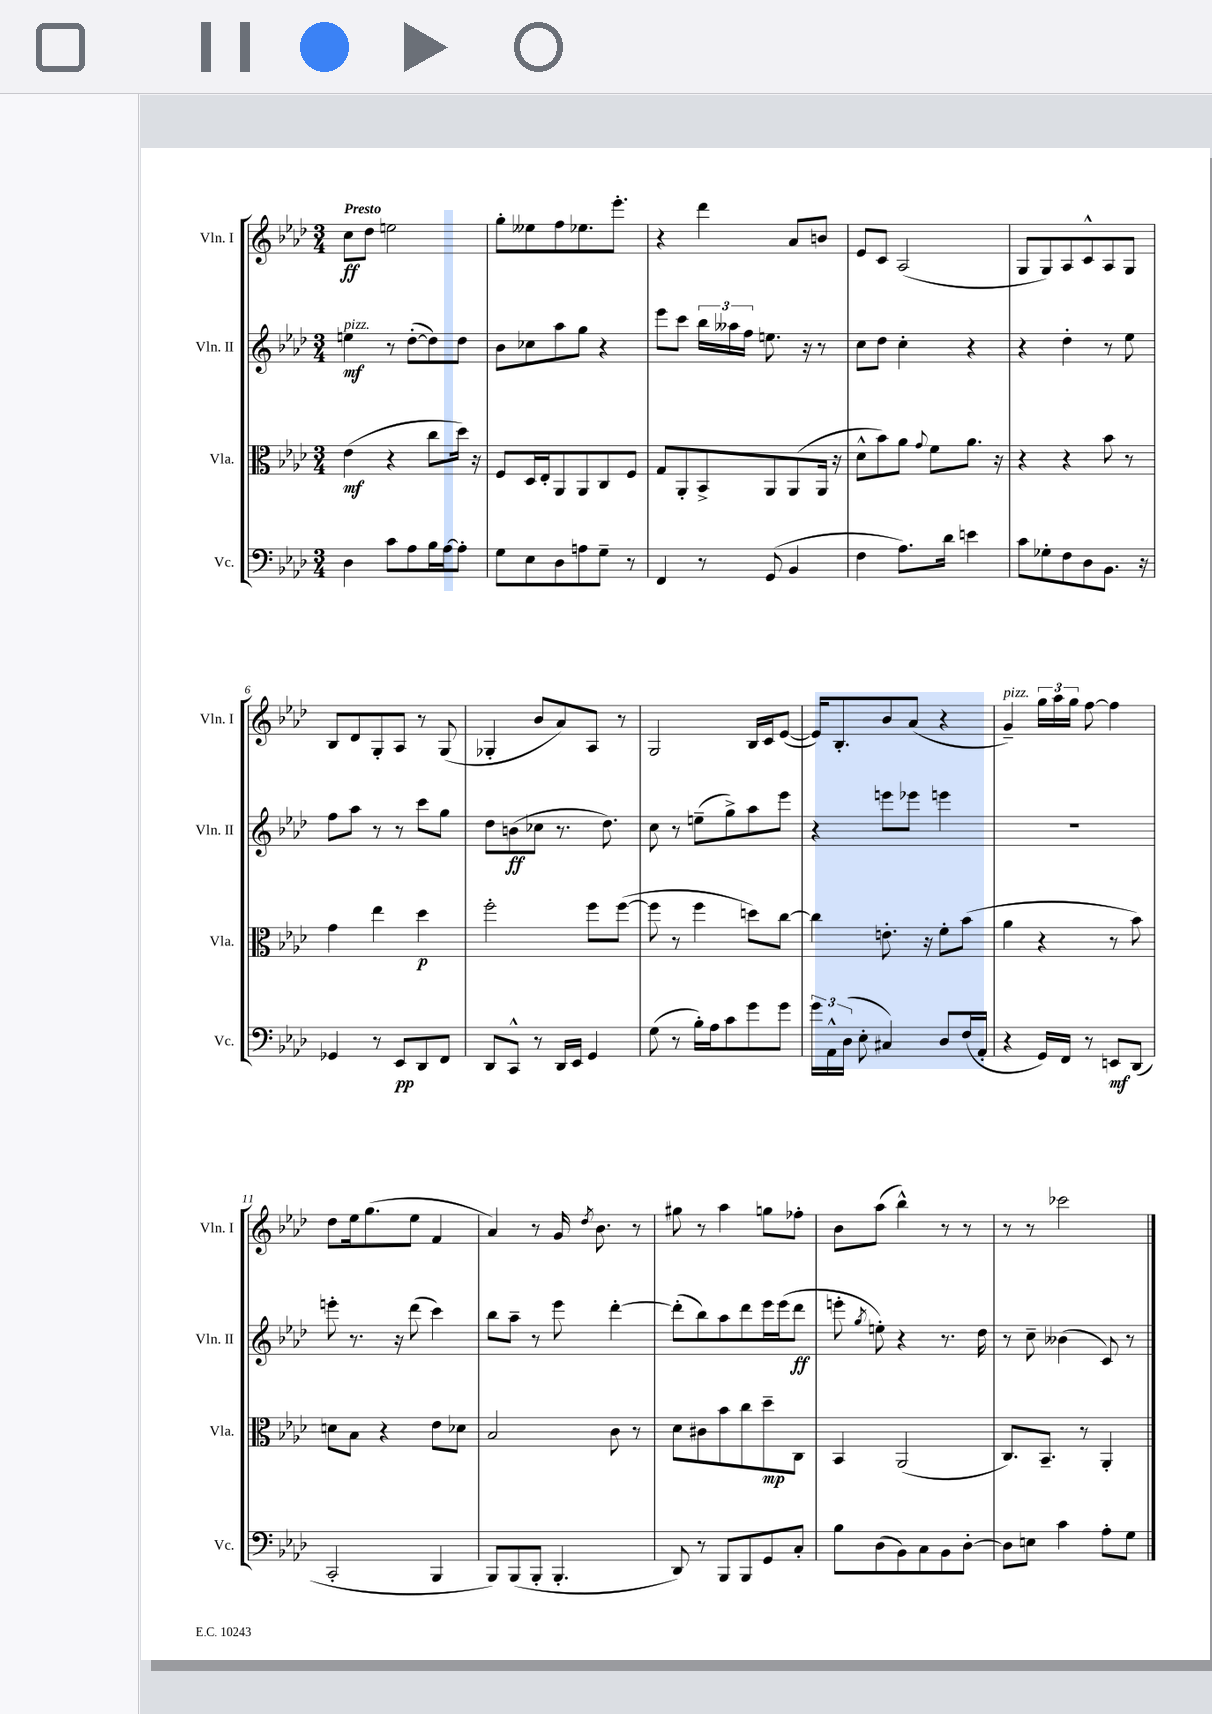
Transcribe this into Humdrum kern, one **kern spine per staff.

**kern	**kern	**kern	**kern
*staff4	*staff3	*staff2	*staff1
*clefF4	*clefC3	*clefG2	*clefG2
*k[b-e-a-d-]	*k[b-e-a-d-]	*k[b-e-a-d-]	*k[b-e-a-d-]
*M3/4	*M3/4	*M3/4	*M3/4
4D-\	(4e-\	4ee\	8cc\L
.	.	.	8dd-\J
8c\L	4r	8r	2ee\
8A-\	.	([8dd-'\L	.
16B-\L	8cc\L	8dd-\])	.
[16A-\J	.	.	.
8A-'\]J	16dd-\Jk)	8dd-\J	.
.	16r	.	.
=	=	=	=
8G\L	8F/L	8b-\L	8gg'\L
8E-\	16D-/L	8cc-\	8ee--\
.	16E-'/J	.	.
8D-\	8AA-/	8aa-\	8ff\
8A\	8AA-/	8gg\J	8.ee-\
8G~\J	8C/	4r	.
.	.	.	8.eee-'\J
8r	8F/J	.	.
=	=	=	=
4FF/	8G/L	8eee-\L	4r
.	8AA-'/	8ccc\J	.
8r	8BB-^/	24bb-\LL	4ddd-\
.	.	24aa--\	.
.	.	24ff\JJ	.
(8GG/	8AA-/	8.ee\	.
4BB-/	(8AA-/	.	8a-/L
.	.	16r	.
.	16AA-/Jk	8r	8b/J
.	16r	.	.
=	=	=	=
4F\	8d-^^\L	8cc\L	8e-/L
.	8b-\)	8dd-\J	8c/J
8.A-\L)	8a-\J	4cc'\	(2A-/
.	8qqg/	.	.
.	8f\L	.	.
16d-\Jk	.	.	.
4e\	8.a-\J	4r	.
.	16r	.	.
=	=	=	=
8c\L	4r	4r	8G/L
8G-'\	.	.	8G/)
8F\	4r	4dd-'\	8A-/
8D-\	.	.	8c^^/
8.BB-\J	8b-\	8r	8A-/
.	8r	8ee-\	8G/J
16r	.	.	.
=	=	=	=
4GG-/	4g\	8ff\L	8B-/L
.	.	8aa-\J	8d-/
8r	4ee-\	8r	8G'/
8EE-/L	.	8r	8A-/J
8DD-/	4dd-\	8ccc\L	8r
8FF/J	.	8gg\J	(8G/
=	=	=	=
8DD-/L	2ff'\	8dd-\L	4G-'/
8CC^^/J	.	(8b\	.
8r	.	8cc-\J	8b-/L
16DD-/LL	.	8.r	8a-/)
16EE-/JJ	.	.	.
4GG/	8ff\L	.	8A-/J
.	.	8.dd-\)	.
.	([8ff\J	.	8r
=	=	=	=
(8G\	8ff\]	8cc\	2G/
8r	8r	8r	.
16B-'\LL)	4ff\	(8ee~\L	.
16A-\J	.	.	.
8c\	.	8gg^\)	.
8g\	8dd\L)	8aa-\	16B-/LL
.	.	.	16c/J
8g\J	[8cc\J	8eee-\J	([8e-/J
=	=	=	=
24g\LL	4cc\]	4r	16e-/]LK)
24AA-^^\	.	.	.
.	.	.	8.B-'/
(24D-\JJ	.	.	.
8E-'\	.	.	.
4C#/)	8.e'\	8eee\L	8b-/
.	.	8eee-\J	(8a-/J
.	16r	.	.
8D-/L	8f'\L	4eee\	4r
(16F/L	(8b-\J	.	.
16AA-'/JJ	.	.	.
=	=	=	=
4r	4a-\	2.r	4g~/)
16GG/LL)	4r	.	24gg\LL
.	.	.	24aa-\
16FF/JJ	.	.	.
.	.	.	24gg\JJ
8r	.	.	[8ff\
8EE/L	8r	.	4ff\]
(8DD-/J	8b-\)	.	.
=	=	=	=
2CC'/	8d\L	8eee'\	8dd-\L
.	8B-\J	8.r	16ee-\k
.	.	.	(8.gg\
.	4r	.	.
.	.	16r	.
.	.	(8ddd-\	8ee-\J
4BBB-/	8e-\L	4ccc\)	4f/
.	8d-\J	.	.
=	=	=	=
8BBB-/L)	2B-/	8bb-\L	4a-/)
(8BBB-/	.	8aa-~\J	.
8BBB-'/J	.	8r	8r
4.BBB-'/	.	8eee-\	16g/
.	.	.	8qdd-/
.	.	.	8.b-\
.	8c\	[4ddd-'\	.
.	8r	.	8r
=	=	=	=
8DD-/)	8d-\L	(8ddd-'\]L	8gg#\
8r	8c#\	8bb-\)	8r
8BBB-/L	8b-\	8aa-\	4aa-\
8BBB-/	8cc\	8ddd-\	.
8GG/	8dd-~\	16eee-\L	8gg\L
.	.	(16eee-\J	.
8C'/J	8C\J	8ddd-\J	8ff-'\J
=	=	=	=
8B-\L	4BB-/	8eee'\	8b-\L
.	.	8qgg/	.
(8D-\	.	8ee'\)	(8aa-\J
8BB-\)	(2AA-/	4r	4bb-^^\)
8C\	.	.	.
8BB-\	.	8.r	8r
[8D-'\J	.	.	8r
.	.	16dd-\	.
=	=	=	=
8D-\]L	8.C/L)	8r	8r
8E\J	.	8cc~\	8r
.	8.BB-~/J	.	.
4c\	.	(4b--\	2ccc-\
.	8r	.	.
8A-'\L	4AA-'/	8c/)	.
8G\J	.	8r	.
==	==	==	==
*-	*-	*-	*-
